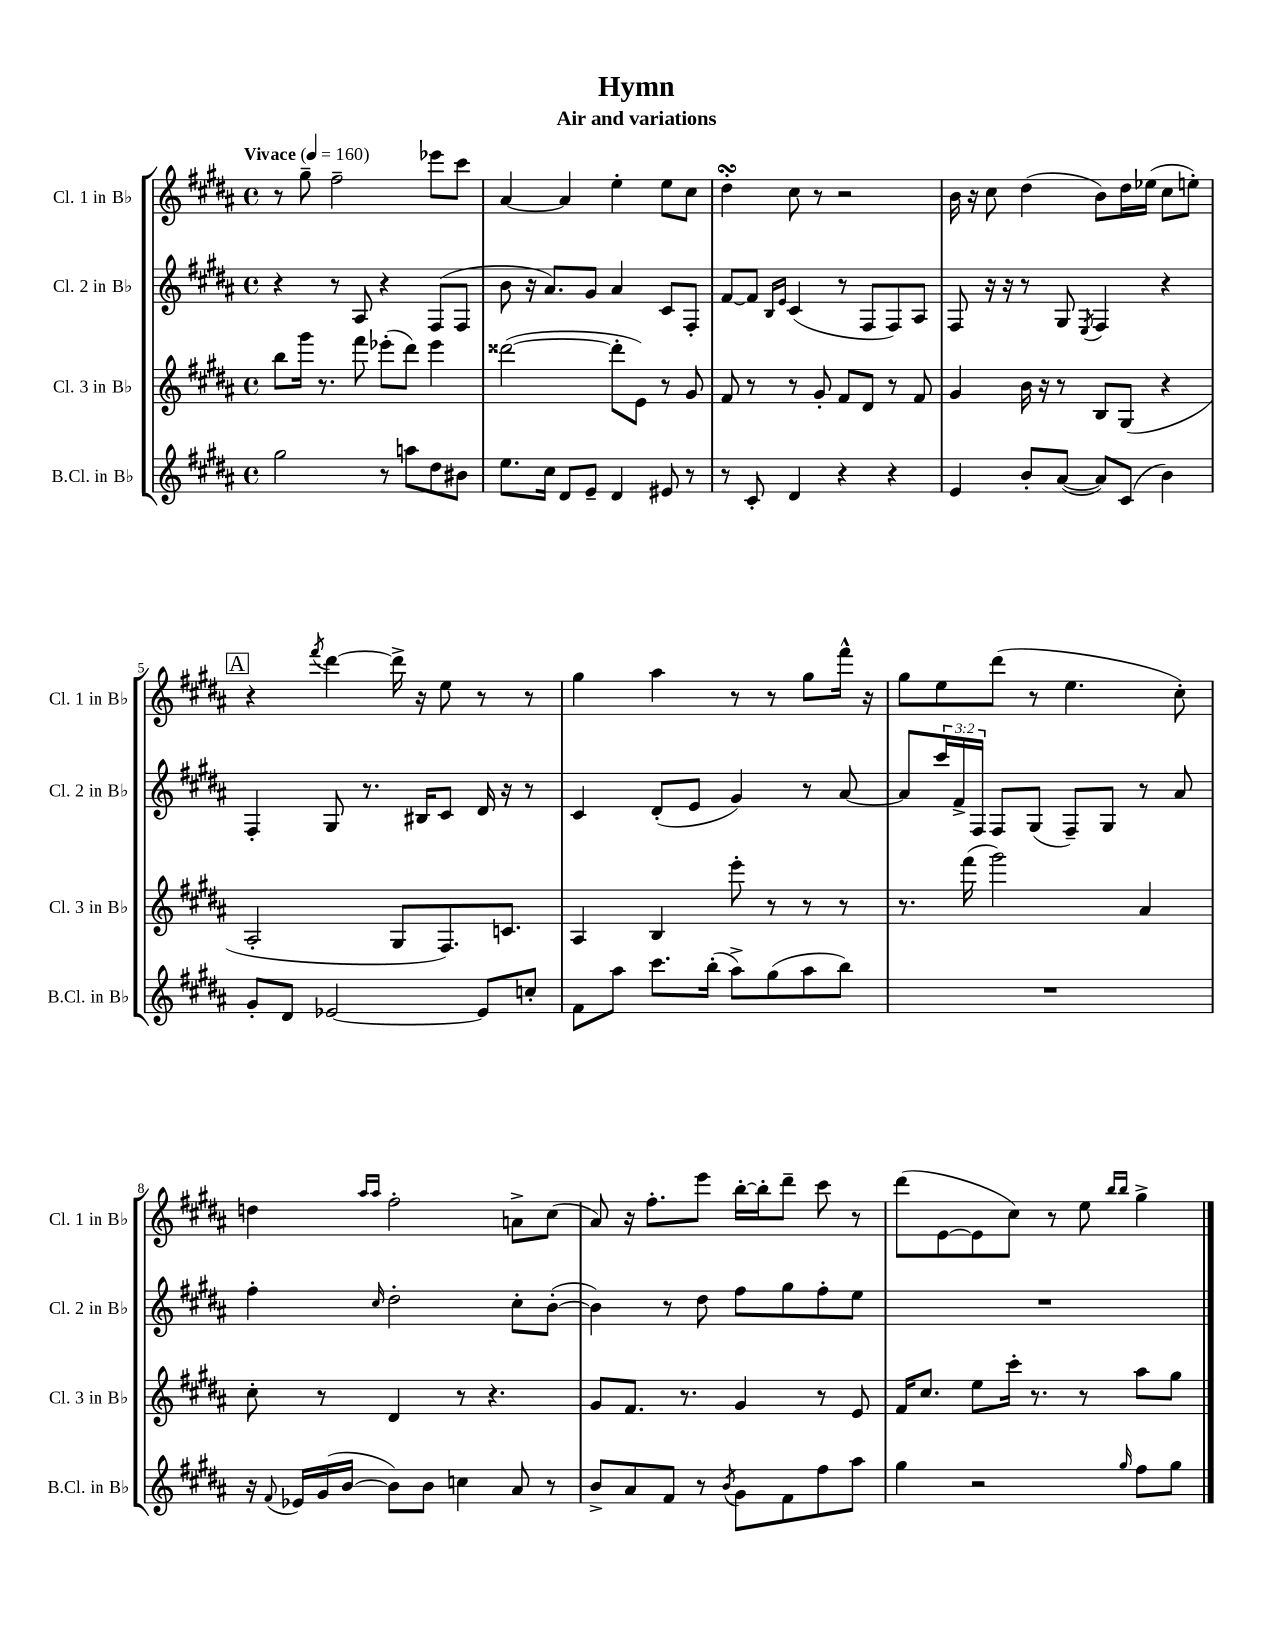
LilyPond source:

\header { title = "Hymn" subtitle = "Air and variations" }
<<
\new StaffGroup <<
\new Staff = "s0" \with { instrumentName = "Cl. 1 in Bb" shortInstrumentName = "Cl. 1 in Bb" } {
    \clef treble \key b \major \defaultTimeSignature \time 4/4 \tempo "Vivace" 4 = 160
    r8 gis''8-- fis''2-- ees'''8 cis'''8 |
    ais'4~ ais'4 e''4-. e''8 cis''8 |
    dis''4-.\turn cis''8 r8 r2 |
    b'16 r16 cis''8 dis''4( b'8) dis''16 ees''16( cis''8 e''8-.) |
    \mark \markup { \box "A" } r4 \acciaccatura { fis'''8 } dis'''4~ dis'''16-> r16 e''8 r8 r8 |
    gis''4 ais''4 r8 r8 gis''8 fis'''16-^ r16 |
    gis''8 e''8 dis'''8( r8 e''4. cis''8-.) |
    d''4 \grace { ais''16 ais''16 } fis''2-. a'8-> cis''8( |
    ais'8) r16 fis''8.-. e'''8 b''16~-. b''16-. dis'''8-- cis'''8 r8 |
    dis'''8( e'8~ e'8 cis''8) r8 e''8 \grace { b''16 b''16 } gis''4-> \bar "|." |
}
\new Staff = "s1" \with { instrumentName = "Cl. 2 in Bb" shortInstrumentName = "Cl. 2 in Bb" } {
    \clef treble \key b \major \defaultTimeSignature \time 4/4 \override Staff.TupletNumber.text = #tuplet-number::calc-fraction-text
    r4 r8 ais8 r4 fis8( fis8 |
    b'8 r16 ais'8.) gis'8 ais'4 cis'8 fis8-. |
    fis'8~ fis'8 \grace { b16 e'16 } cis'4( r8 fis8 fis8) ais8 |
    fis8 r16 r16 r8 gis8 \acciaccatura { e8 } fis4 r4 |
    \mark \markup { \box "A" } fis4-. gis8 r8. bis16 cis'8 dis'16 r16 r8 |
    cis'4 dis'8-.( e'8 gis'4) r8 ais'8~ |
    ais'8 \tuplet 3/2 { cis'''16 fis'16-> fis16 } fis8 gis8( fis8--) gis8 r8 ais'8 |
    fis''4-. \grace { cis''16 } dis''2-. cis''8-. b'8~-.( |
    b'4) r8 dis''8 fis''8 gis''8 fis''8-. e''8 |
    R1 \bar "|." |
}
\new Staff = "s2" \with { instrumentName = "Cl. 3 in Bb" shortInstrumentName = "Cl. 3 in Bb" } {
    \clef treble \key b \major \defaultTimeSignature \time 4/4
    b''8 gis'''16 r8. fis'''8 ees'''8-.( dis'''8) ees'''4 |
    disis'''2~( disis'''8-. e'8) r8 gis'8 |
    fis'8 r8 r8 gis'8-. fis'8 dis'8 r8 fis'8 |
    gis'4 b'16 r16 r8 b8 gis8( r4 |
    \mark \markup { \box "A" } ais2-. gis8 fis8.) c'8. |
    ais4 b4 e'''8-. r8 r8 r8 |
    r8. fis'''16( gis'''2) ais'4 |
    cis''8-. r8 dis'4 r8 r4. |
    gis'8 fis'8. r8. gis'4 r8 e'8 |
    fis'16 cis''8. e''8 cis'''16-. r8. r8 ais''8 gis''8 \bar "|." |
}
\new Staff = "s3" \with { instrumentName = "B.Cl. in Bb" shortInstrumentName = "B.Cl. in Bb" } {
    \clef treble \key b \major \defaultTimeSignature \time 4/4
    gis''2 r8 a''8 dis''8 bis'8 |
    e''8. cis''16 dis'8 e'8-- dis'4 eis'8 r8 |
    r8 cis'8-. dis'4 r4 r4 |
    e'4 b'8-. ais'8~( ais'8) cis'8( b'4) |
    \mark \markup { \box "A" } gis'8-. dis'8 ees'2~ ees'8 c''8-. |
    fis'8 ais''8 cis'''8. b''16-.( ais''8->) gis''8( ais''8 b''8) |
    R1 |
    r16 \appoggiatura { fis'8 } ees'16 gis'16( b'16~ b'8) b'8 c''4 ais'8 r8 |
    b'8-> ais'8 fis'8 r8 \acciaccatura { b'8 } gis'8 fis'8 fis''8 ais''8 |
    gis''4 r2 \grace { gis''16 } fis''8 gis''8 \bar "|." |
}
>>
>>
